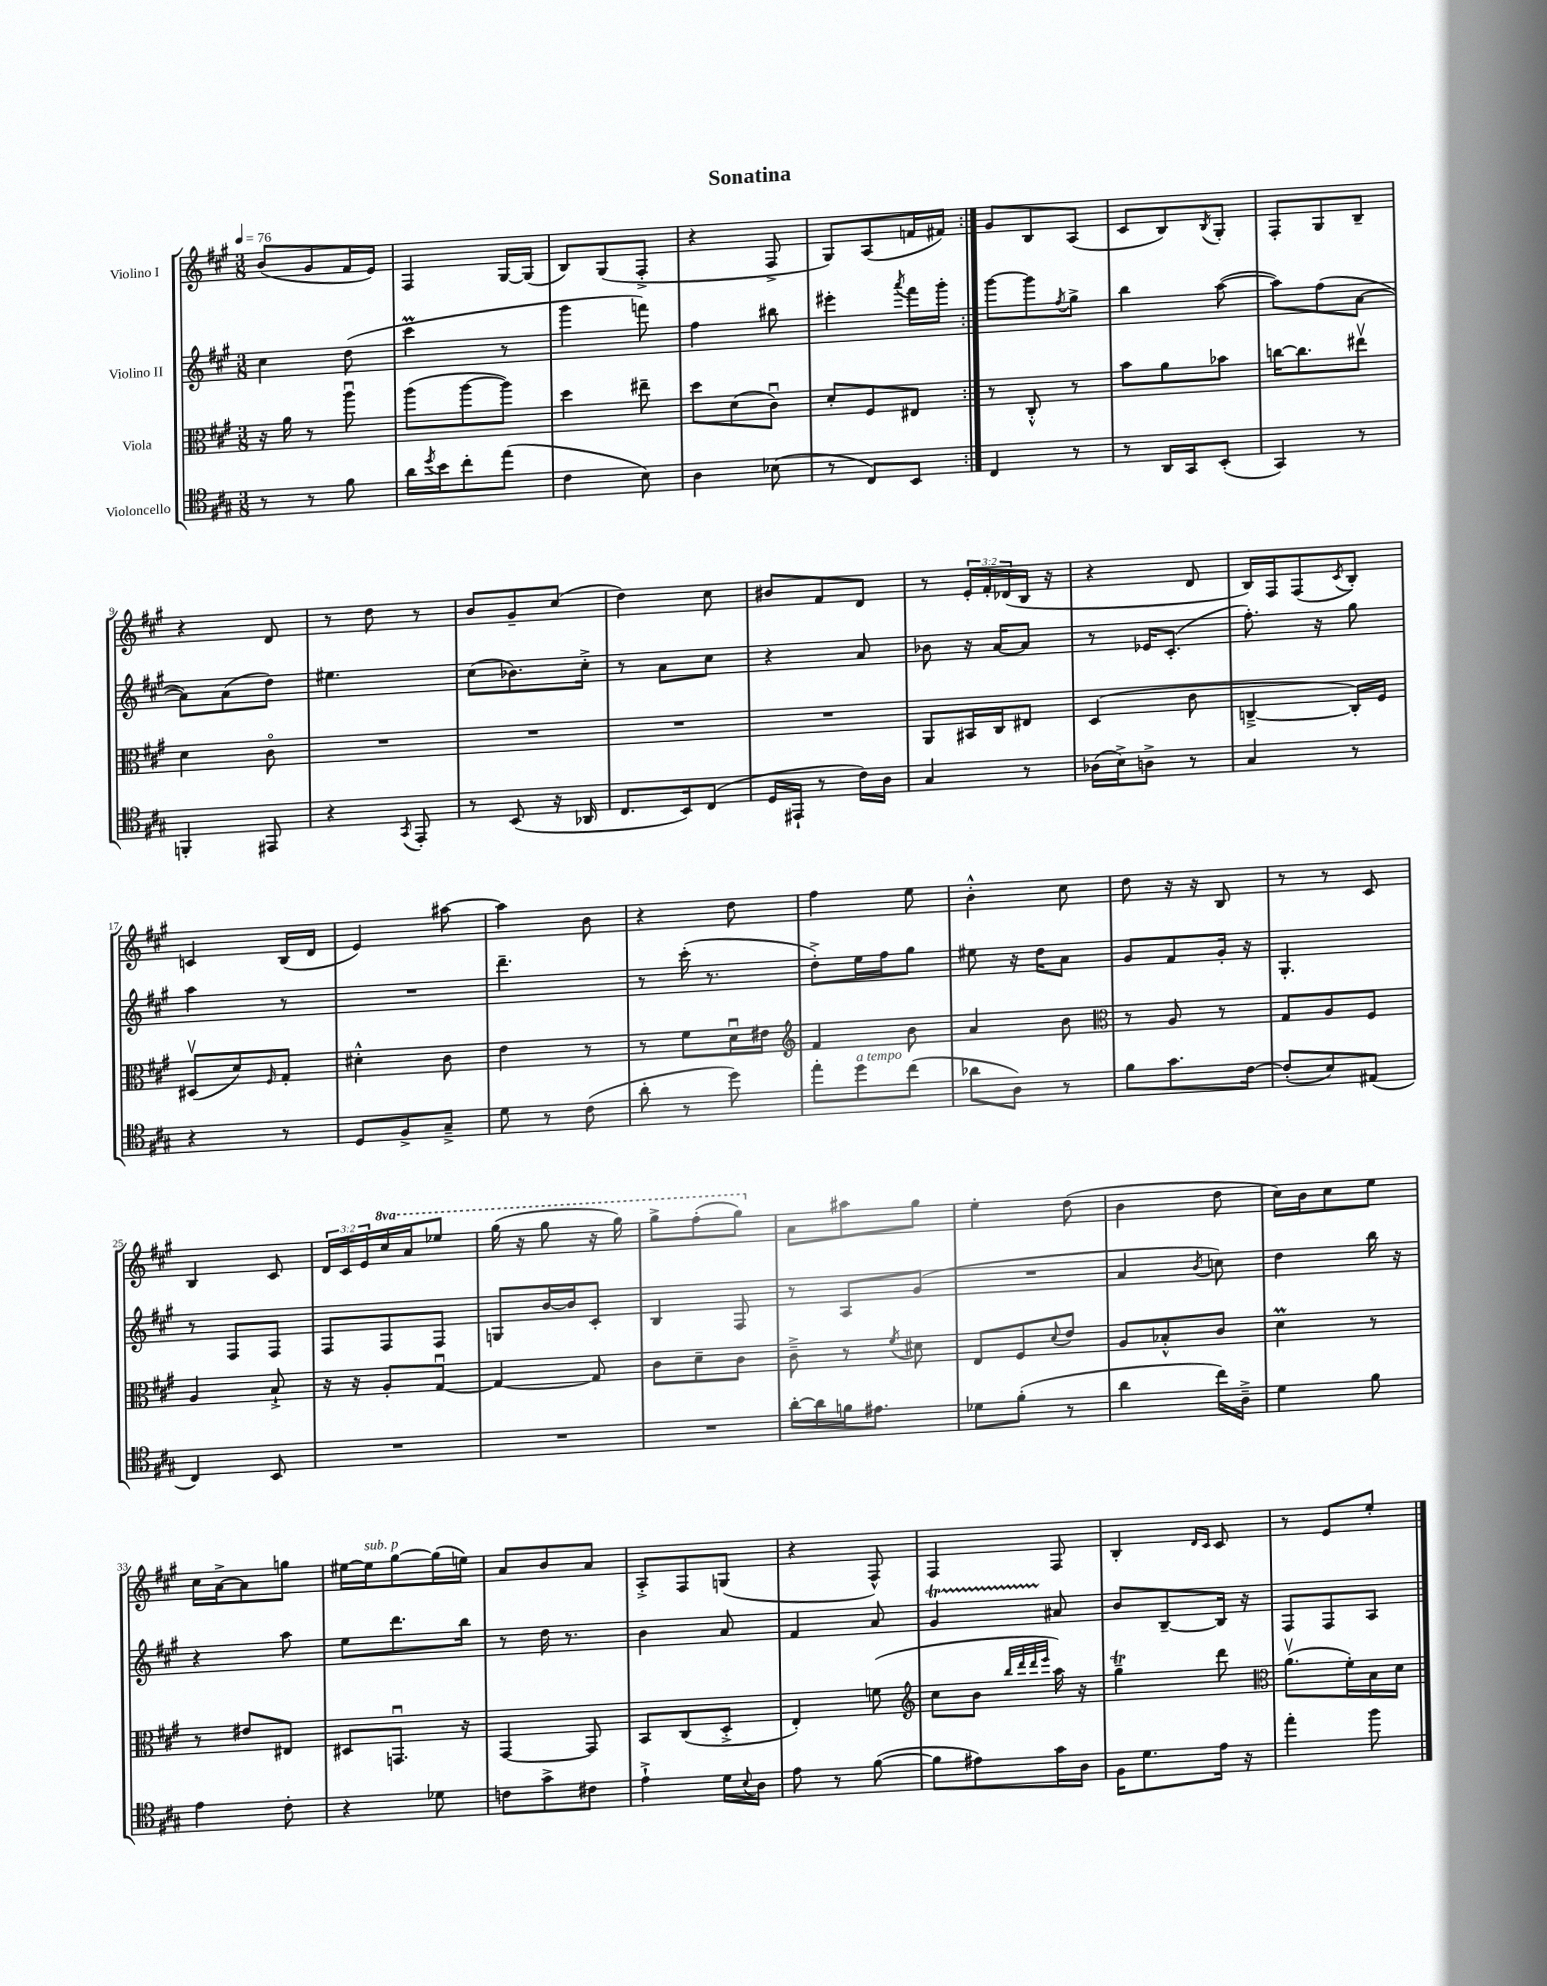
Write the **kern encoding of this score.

**kern	**kern	**kern	**kern
*staff4	*staff3	*staff2	*staff1
*clefC4	*clefC3	*clefG2	*clefG2
*k[f#c#g#]	*k[f#c#g#]	*k[f#c#g#]	*k[f#c#g#]
*M3/8	*M3/8	*M3/8	*M3/8
*MM76	*MM76	*MM76	*MM76
8r	16r	4cc#	(8b
.	16a	.	.
8r	8r	.	8g#
8f#	8aau	(8dd	16f#
.	.	.	16e)
=	=	=	=
16a	(8aa	4ccc#	4F#
8qdd	.	.	.
16b	.	.	.
8cc#'	[8aa	.	.
(8ee	8aa])	8r	[16G#
.	.	.	(16G#]
=	=	=	=
4c#	4dd	4ggg#	8B)
.	.	.	(8G#
8B)	8ee#~	8fff)	8F#'^
=	=	=	=
4A	8dd	4ff#	4r
.	(8d	.	.
(8B-	8c#u)	8bb#	8F#^
=	=	=	=
8r	8d'	4eee#'	8G#)
8C#)	8F#	.	(8A
.	.	8qaaa	.
8BB	8E#	16fff#	16f
.	.	16ggg#'	16f#)
=:|!	=:|!	=:|!	=:|!
4C#	8r	[8ggg#	8g#
.	8C#'^^	8ggg#]	8B
.	.	8qff#	.
8r	8r	8gg#^	(8A
=	=	=	=
8r	8b	4bb	8c#
16AA	8a	.	8B)
16GG#	.	.	.
.	.	.	8qB
(8BB'	8b-	([8aa	8G#'
=	=	=	=
4GG#)	[16cc	8aa])	8F#'
.	8.cc]	.	.
.	.	(8ff#	8G#
8r	8ee#v	[8a	8B~
=	=	=	=
4FF'	4d	8a])	4r
.	.	(8a	.
8EE#	8c#o	8dd)	8d
=	=	=	=
4r	4.r	4.ee#	8r
.	.	.	8dd
8qGG#	.	.	.
8EE'	.	.	8r
=	=	=	=
8r	4.r	(8cc#	8b
(8BB	.	8.b-)	8g#~
16r	.	.	(8cc#
16AA-	.	16cc#'^	.
=	=	=	=
8.C#	4.r	8r	4dd)
.	.	8a	.
16BB)	.	.	.
(8C#	.	8cc#	8cc#
=	=	=	=
16D	4.r	4r	8b#
16EE#`	.	.	.
8r	.	.	8f#
16c#)	.	8a	8d
16A	.	.	.
=	=	=	=
4G#	8AA	8b-	8r
.	16BB#	16r	24e'
.	.	.	24f#'
.	16C#	[16a	.
.	.	.	(24d-
8r	8E#	8a]	16B
.	.	.	16r
=	=	=	=
(16A-	(4D	8r	4r
16B^)	.	.	.
8A^	.	16e-	.
.	.	(8.c#'	.
8r	8c#	.	8d
=	=	=	=
4G#	[4C~^	8.ff#')	16B)
.	.	.	16F#
.	.	.	(8F#
.	.	16r	.
.	.	.	8qc#
8r	16C'])	8gg#	8B')
.	16F#	.	.
=	=	=	=
4r	(8D#v	4aa	4c
.	8d)	.	.
.	16qqF#	.	.
8r	8G#'	8r	(16B
.	.	.	16d
=	=	=	=
8D	4d#'^^	4.r	4e)
8F#^	.	.	.
8G#~^	8c#	.	[8aa#
=	=	=	=
8d	4e	4.ddd~	4aa#]
8r	.	.	.
(8c#	8r	.	8b
=	=	=	=
8a'	8r	8r	4r
8r	8f#	(16ccc#'	.
.	.	8.r	.
8dd)	16du	.	8dd
.	16e#	.	.
=	=	=	=
*	*clefG2	*	*
8ee'	4f#	8dd'^)	4ff#
8dd	.	16ee	.
.	.	16ff#	.
(8cc#	8b	8gg#	8ee
=	=	=	=
8a-	4a	8ee#	4b'^^
8A)	.	16r	.
.	.	16dd	.
8r	8b	8a	8cc#
=	=	=	=
*	*clefC3	*	*
8f#	8r	8g#	8dd
8.g#	8A	8f#	16r
.	.	.	16r
.	8r	16g#'	8B
[16c#	.	16r	.
=	=	=	=
(8c#']	8G#	4.G#'	8r
8B)	8A	.	8r
(8E#	8F#	.	8c#
=	=	=	=
4C#)	4A	8r	4B
.	.	8F#	.
8BB	8B`^	8F#	8c#
=	=	=	=
4.r	16r	8F#	24d
.	.	.	24c#
.	16r	.	.
.	.	.	24e
.	8A'	8F#	16ccc#
.	.	.	16aa
.	[8G#u	8F#	8eee-
=	=	=	=
4.r	4G#_	8G	(16ggg#
.	.	.	16r
.	.	[16b	8ggg#
.	.	16b]	.
.	8G#]	8c#'	16r
.	.	.	16ggg#)
=	=	=	=
4.r	8c#	4B	8ggg#^
.	8d~	.	(8fff#'
.	8c#	8F#	8ggg#)
=	=	=	=
[16a'	8c#~^	8r	8a
16a]	.	.	.
16f	8r	8A	8aa#
8.e#	.	.	.
.	8qf#	.	.
.	8d#	(8g#	8gg#
=	=	=	=
8d-	8E	4.r	4ee'
(8f#'	8F#	.	.
.	8qqd	.	.
8r	8e	.	(8dd
=	=	=	=
4a	8A	4a	4b
.	8B-'^^	.	.
.	.	8qb	.
16cc#)	8c#	8cc)	8dd
16A~^	.	.	.
=	=	=	=
4d	4d	4dd	16cc#)
.	.	.	16b
.	.	.	8cc#
8f#	8r	16bb	8ee
.	.	16r	.
=	=	=	=
4e	8r	4r	16cc#
.	.	.	[16a^
.	8e#	.	8a]
8c#'	8E#	8aa	8gg
=	=	=	=
4r	8D#	8ee	[16ee#
.	.	.	16ee#]
.	8.GGu	8.ddd	[8gg#
8d-	.	.	(16gg#]
.	16r	16bb	16ee)
=	=	=	=
8c	[4GG#	8r	8a
8g#^	.	16dd	8b
.	.	8.r	.
8c#	8GG#]	.	8a
=	=	=	=
4e`^	8BB	4b	8A'^
.	(8C#	.	8F#
16d	8D'^	8a	(8G
8qqB	.	.	.
16A	.	.	.
=	=	=	=
8e	4E')	4f#	4r
8r	.	.	.
([8f#	(8f	8a	8F#^^)
=	=	=	=
*	*clefG2	*	*
8f#]	8cc#	4g#	4F#
8e#)	8b	.	.
.	32qqbb	.	.
.	32qqddd	.	.
.	32qqddd	.	.
.	32qqeee	.	.
16g#	16aa)	8a#	8F#
16A	16r	.	.
=	=	=	=
16F#	4gg#~	8b	4B'
8.d	.	.	.
.	.	[8B~	.
.	.	.	16qqd
.	.	.	16qqc#
16e	8ddd	16B]	8c#
16r	.	16r	.
=	=	=	=
*	*clefC3	*	*
4ee'	(8.av	8F#	8r
.	.	8F#	8e
.	16f#')	.	.
8ff#	16B	8A	8ee'
.	16d	.	.
==	==	==	==
*-	*-	*-	*-
